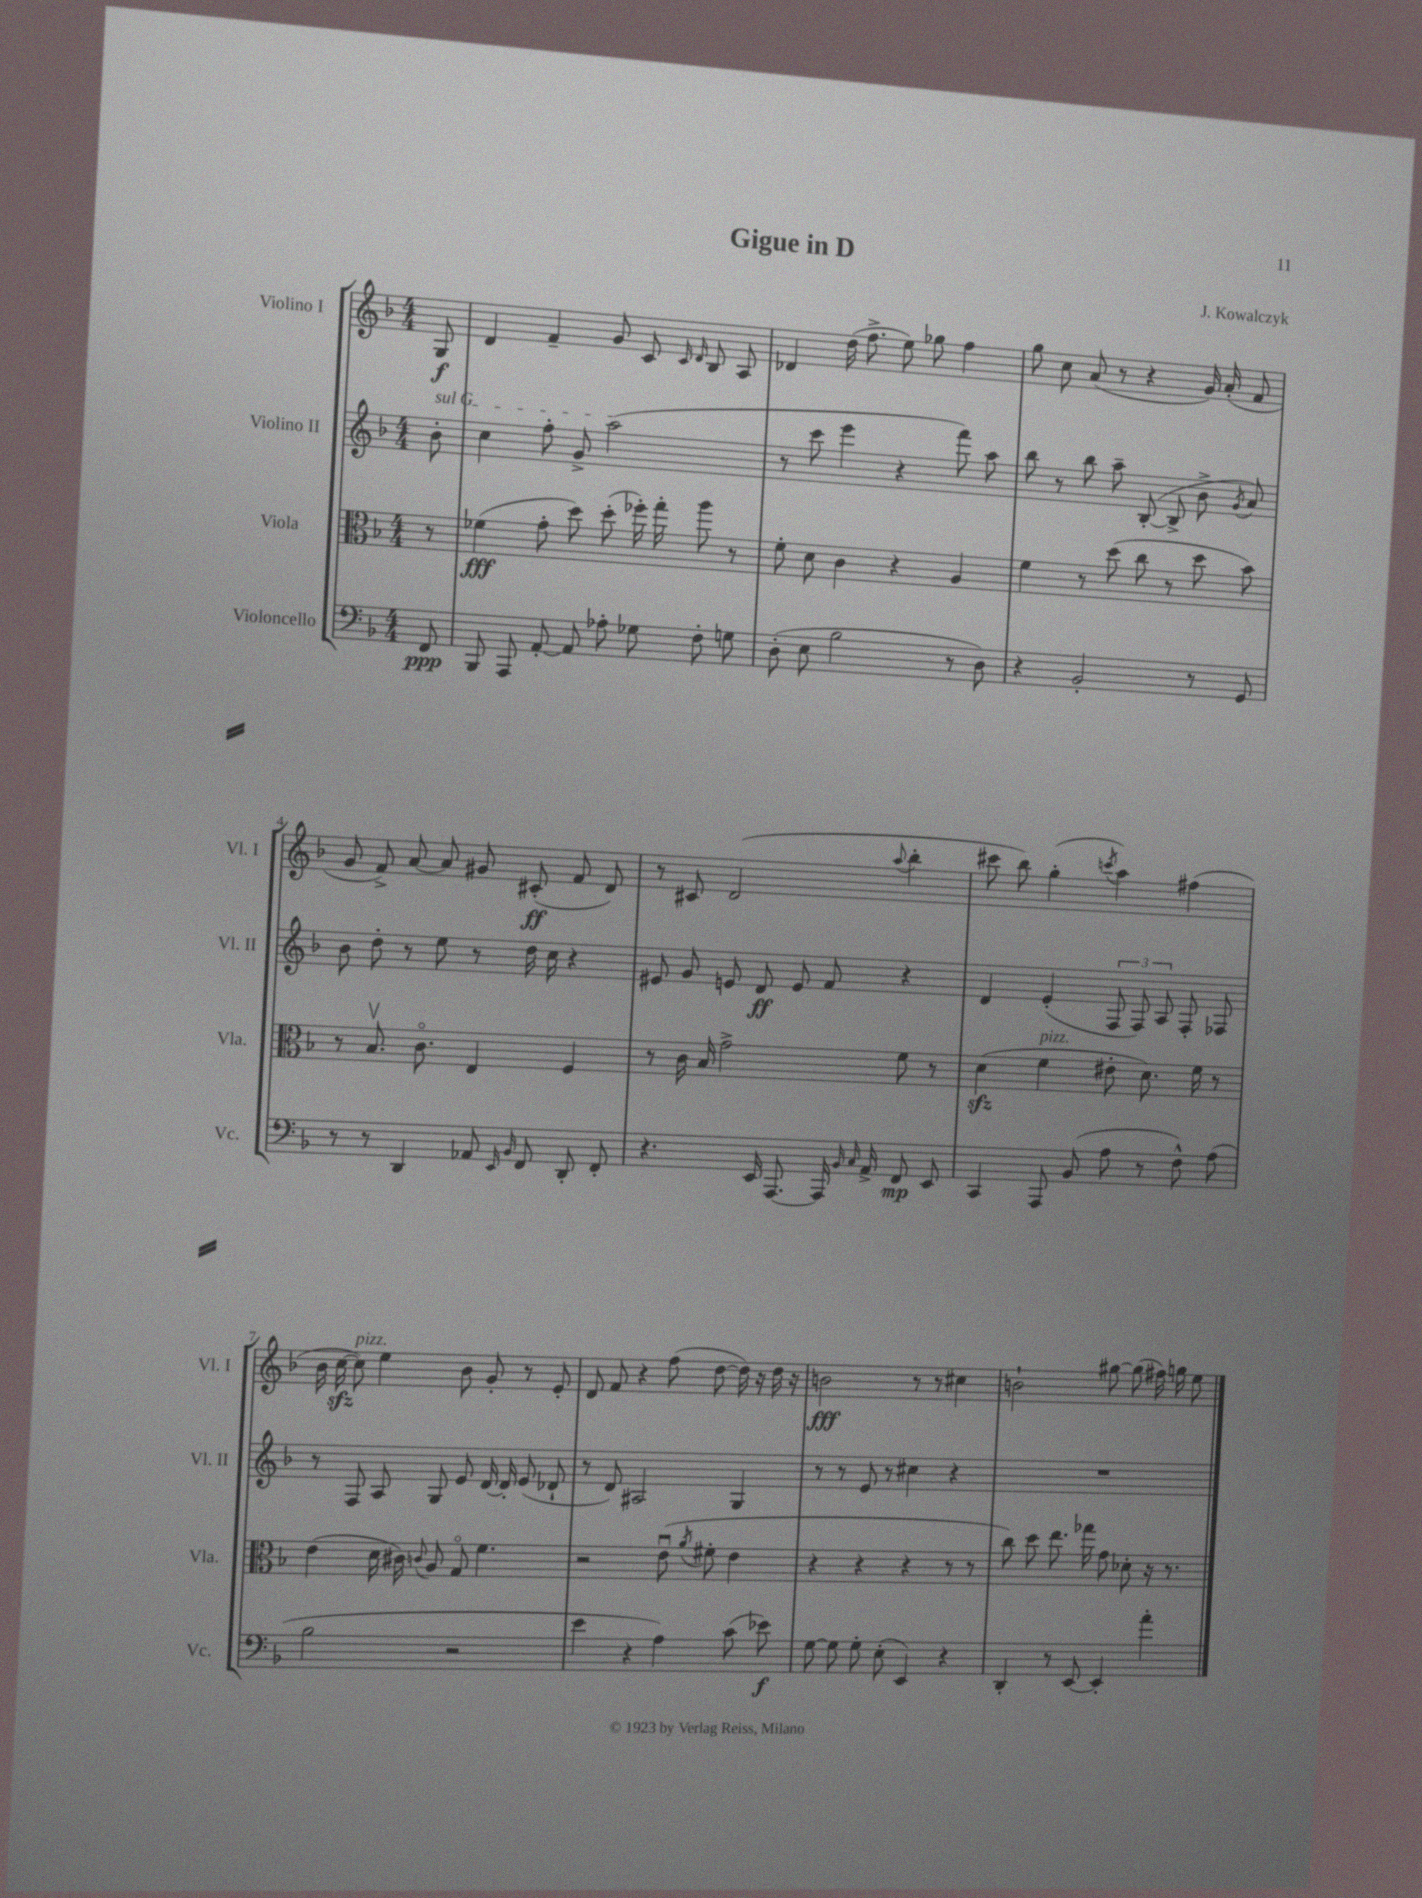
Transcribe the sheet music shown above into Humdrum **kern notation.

**kern	**kern	**kern	**kern
*staff4	*staff3	*staff2	*staff1
*clefF4	*clefC3	*clefG2	*clefG2
*k[b-]	*k[b-]	*k[b-]	*k[b-]
*M4/4	*M4/4	*M4/4	*M4/4
8FF	8r	8b-'	8G
=	=	=	=
8BBB-	(4f-	4cc	4d
8AAA	.	.	.
[8AA'	8g'	8ff'	4f~
8AA]	8dd)	8g^	.
8A-'	(8dd'	(2aa	8g
8G-	16ff-')	.	8c
.	16gg'	.	.
.	.	.	16qqc
.	.	.	16qqd
8F'	8aa	.	8B-
8G	8r	.	8A
=	=	=	=
(8D'	8f'	8r	4d-
8E	8d	8ccc	.
2B-	4c	4eee	(16dd
.	.	.	8.ff^
.	4r	4r	8ee)
.	.	.	8gg-
8r	4A	8fff)	4ff
8D)	.	8aa	.
=	=	=	=
4r	4f	8bb-	8gg
.	.	8r	8cc
2BB-'	8r	8bb-	(8a
.	(8dd	8aa~	8r
.	8cc	([8B-'	4r
.	8r	8B-^]	.
8r	8dd	8b-^	16g)
.	.	.	(16a'
.	.	8qg	.
8GG	8b-)	8a)	8f
=	=	=	=
8r	8r	8b-	8g
8r	8.B-v	8dd'	8f^)
4DD	.	8r	[8a
.	8.co	.	.
.	.	8ee	8a]
8AA-	4E	8r	8g#
16qqEE	.	.	.
16qqBB-	.	.	.
8FF	.	16dd	(8c#'
.	.	16cc	.
8DD'	4F	4r	8f
8FF'	.	.	8d)
=	=	=	=
4.r	8r	8e#	8r
.	16c	8g	8c#
.	16B-	.	.
.	2g^	8e	(2d
16EE	.	8d	.
[8.AAA	.	.	.
.	.	8e	.
16AAA]	.	8f	.
16qqBB-	.	.	.
16qqC	.	.	.
16AA^	.	.	.
.	.	.	8qqaa
8FF	8f	4r	4bb-'
8EE	8r	.	.
=	=	=	=
4CC	(4d	4d	8ccc#
.	.	.	8bb-)
8AAA	4f	(4e'	(4gg'
(8BB-	.	.	.
.	.	.	8qccc
8A	8e#'	12F	4aa)
.	.	12F)	.
8r	8.d)	.	.
.	.	12A	.
8F^^)	.	8F'	(4ff#
.	16f	.	.
(8A	8r	8F-	.
=	=	=	=
2B-	(4e	8r	16b-
.	.	.	[16cc
.	.	8F	8cc])
.	16d	8A	4ee
.	16c#)	.	.
.	8qqc	.	.
.	8A	8G	.
2r	8Go	8e	8b-
.	4.f	[16d	8g'
.	.	16d']	.
.	.	(8e	8r
.	.	8d-`	8e'
=	=	=	=
4e	2r	8r	8d
.	.	8d)	8f
4r	.	2A#	4r
4A)	(8eu	.	(8ff
.	8qa	.	.
.	8f#'	.	[8dd
(8c	4e	4G	16dd])
.	.	.	16r
8e-)	.	.	16dd
.	.	.	16r
=	=	=	=
[8G	4r	8r	2b
8G]	.	8r	.
8G'	4r	8e	.
(8E'	.	8r	.
4EE)	4r	4cc#	8r
.	.	.	8r
4r	8r	4r	4cc#
.	8r	.	.
=	=	=	=
4DD'	8cc)	1r	2b`
.	8dd	.	.
8r	8.ee	.	.
[8EE	.	.	.
.	16gg-	.	.
4EE']	8g	.	[8gg#
.	8d-'	.	(8gg#]
4a'	16r	.	16ff#)
.	8.r	.	16gg
.	.	.	8ee
==	==	==	==
*-	*-	*-	*-
